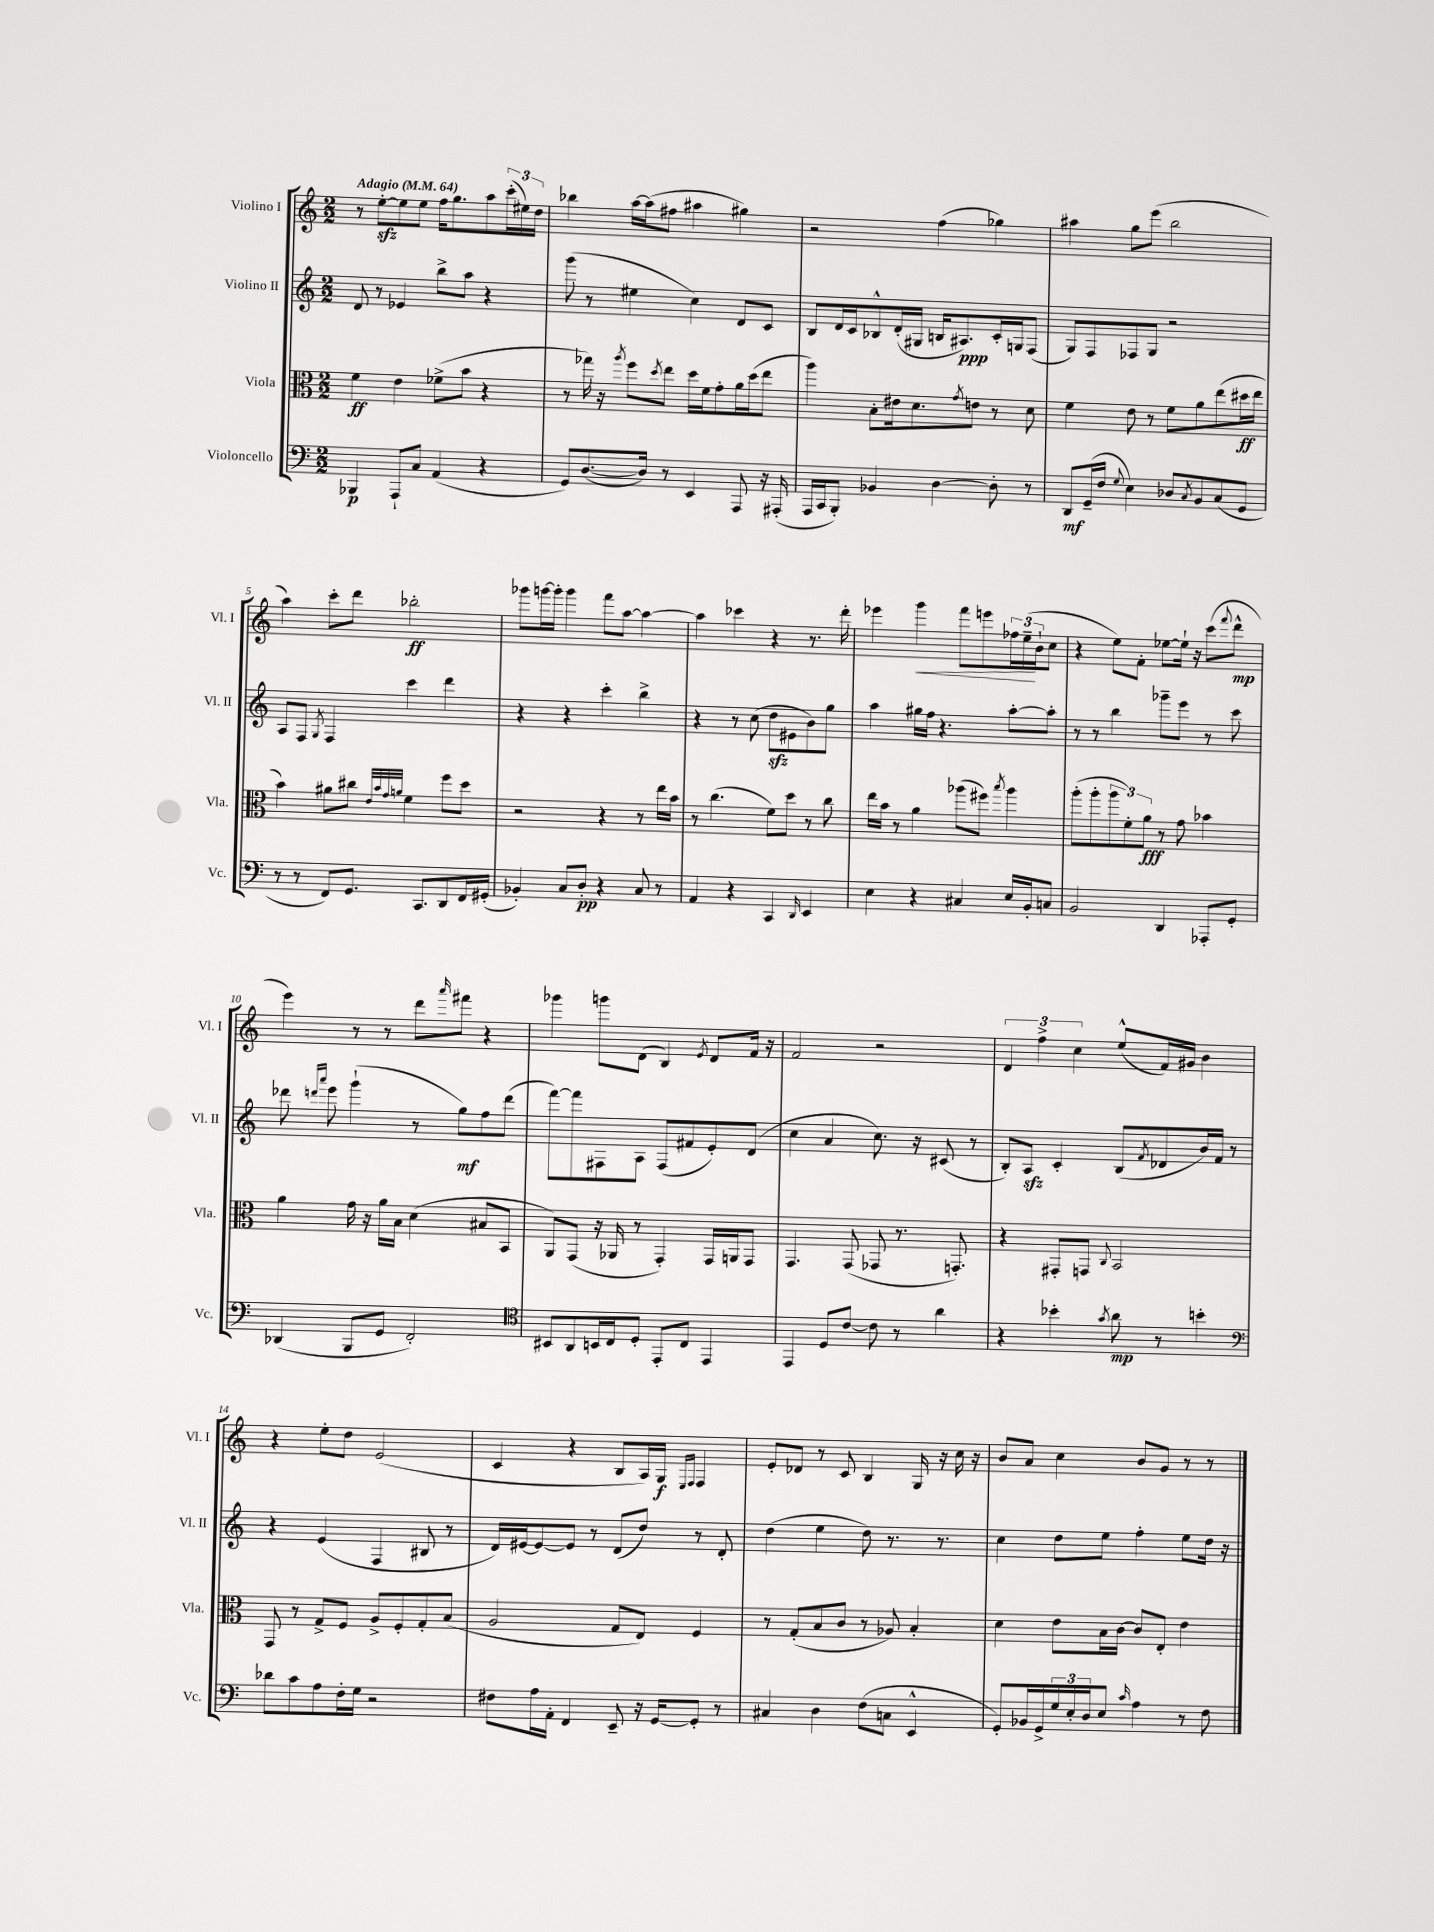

**kern	**kern	**kern	**kern
*staff4	*staff3	*staff2	*staff1
*clefF4	*clefC3	*clefG2	*clefG2
*k[]	*k[]	*k[]	*k[]
*M2/2	*M2/2	*M2/2	*M2/2
*MM64	*MM64	*MM64	*MM64
4BBB-/	4f\	8d/	8r
.	.	8r	[8ee'\L
8AAA`/L	4e\	4e-/	8ee\]
8C/J	.	.	8ee\J
(4AA/	(8f-^\L	8bb^\L	16ff\LK
.	.	.	8.gg\
.	8b\J	8aa\J	.
4r	4r	4r	8aa\
.	.	.	(24ccc'\L
.	.	.	24ee#\)
.	.	.	24dd\JJ
=	=	=	=
8GG/L)	8r	(8ggg\	4bb-\
([8.D/	16gg-\)	8r	.
.	16r	.	.
.	8qaa/	.	.
.	8ff\L	4ee#\	[16aa\LL
16D/]Jk)	.	.	(16aa\]J
.	8qdd/	.	.
8r	8ee\J	.	8ff#\J
4EE/	16dd\LL	4cc\)	4aa#\
.	16f\J	.	.
.	8g'\	.	.
8AAA/	16a\L	8d/L	4gg#\)
.	(16dd\J	.	.
16r	8ee\J	8c/J	.
(16AAA#'/	.	.	.
=	=	=	=
16AAA/LL	4aa\)	8B/L	2r
16CC/J	.	.	.
8BBB'/J)	.	16d/L	.
.	.	16c/J	.
4BB-/	8B'\L	8B-^^/	.
.	16e#\k	(16d'/L	.
.	8.d\	16G#/JJ	.
[4D\	.	16B/LK	(4ff\
.	.	8.A#/)	.
.	8qg/	.	.
.	8e\J	.	.
8D'\]	8r	16c'/L	4gg-\)
.	.	16G/J	.
8r	8d\	(8F/J	.
=	=	=	=
8DD/L	4f\	8G/L)	4aa#\
(16GG~/L	.	8F/	.
16F/JJ	.	.	.
8qqG/	.	.	.
4E\)	8e\	8F-/	8gg\L
.	8r	8G/J	(8eee\J
8D-/L	8f\L	2r	2bb\
8qC/	.	.	.
8BB/	8a\	.	.
(8C/	(8ee\	.	.
8GG/J	16dd#\L	.	.
.	16ee\JJ	.	.
=	=	=	=
8r	4b\)	8A/L	4aa\)
8r	.	8F/J	.
.	.	8qG/	.
8FF/L)	8a#\L	4F/	8ccc'\L
8.GG/J	8cc#\J	.	8ddd\J
.	32qqe/LLL	.	.
.	32qqb/	.	.
.	32qqg/	.	.
.	32qqa/JJJ	.	.
.	4f\	4ccc\	2bb-'\
8.CC/L	.	.	.
8DD/	8ff\L	4ddd\	.
16FF/L	8dd\J	.	.
(16GG#'/JJ	.	.	.
=	=	=	=
4BB-'/)	2r	4r	8ggg-\L
.	.	.	[16ggg\L
.	.	.	16ggg'\]JJ
8C/L	.	4r	4ggg\
8D'/J	.	.	.
4r	4r	4ccc'\	8fff\L
.	.	.	[8aa\J
8C/	8r	4bb^\	4aa\_
8r	16ee\LL	.	.
.	16b\JJ	.	.
=	=	=	=
4AA/	8r	4r	4aa\]
.	(4.cc\	.	.
4r	.	8r	4ccc-\
.	.	(8cc\	.
4CC/	8f\L)	8dd\L	4r
.	8dd\J	8e#\	.
16qqDD/	.	.	.
4EE/	8r	8b\)	8.r
.	8cc\	8gg\J	.
.	.	.	16ddd'\
=	=	=	=
4E\	16ee\LL	4aa\	4eee-\
.	16b\JJ	.	.
.	8r	.	.
4r	4a\	16gg#\LL	4ggg\
.	.	16ff\JJ	.
.	.	4.r	.
4C#/	(8aa-\L	.	8fff\L
.	8ff#\J)	.	8eee\
.	8qbb/	.	.
16E/LL	4aa-\	[8aa'\L	24ff-\L
.	.	.	(24ee~\
16BB'/J	.	.	.
.	.	.	24b`\J
8C/J	.	8aa'\]J	8cc\J
=	=	=	=
2BB/	(8aa'\L	8r	4r
.	8aa'\	8r	.
.	12aa\	4bb\	8ee\L)
.	12f'\)	.	.
.	.	.	8f'\J
.	12a\J	.	.
4DD/	8r	8ggg-~\L	[8ee-\L
.	8g\	8eee\J	16ee-`\]Jk
.	.	.	16r
8AAA-'/L	4b-\	8r	(8ccc\L
.	.	.	8qqfff/
8GG'/J	.	8ccc\	8ddd^^\J
=	=	=	=
(4DD-/	4a\	8ddd-\	4eee\)
.	.	16qqddd/LL	.
.	.	16qqaaa/JJ	.
.	.	8eee\	.
8BBB/L	16g\	(4ggg`\	8r
.	16r	.	.
8GG/J	16a\LL	.	8r
.	16B\JJ	.	.
2FF'/)	(4d\	8r	8ddd\L
.	.	.	16qqaaa/
.	.	8gg\L)	8fff#\J
.	8B#/L	8ff\	4r
.	8BB/J	(8ddd\J	.
=	=	=	=
*clefC4	*	*	*
8BB#/L	8AA/L)	[8fff\L)	4ggg-\
8AA/	(8GG/J	8fff\]	.
16BB/L	16r	8F#\	8ggg\L
16C/J	16AA-/	.	.
8D'/J	8r	8A\J	(8d\J
8EE'/L	4GG'/)	(8F#/L	4B/)
8C/J	.	8f#/	.
.	.	.	8qe/
4EE/	16GG/LL	8e'/)	8d/L
.	16AA/J	.	.
.	8GG/J	(8d/J	16f/Jk
.	.	.	16r
=	=	=	=
4EE/	4.GG/	4cc\	2f/
8D/L	.	4a/	.
[8c/J	(8GG/	.	.
8c\]	8GG-/	8.cc\)	2r
8r	8.r	.	.
.	.	16r	.
4a\	.	(8c#/	.
.	8.GG'/)	.	.
.	.	8r	.
=	=	=	=
4r	4r	8B'/L)	6d/
.	.	8A/J	.
.	.	.	6ff^\
4b-'\	8GG#'/L	4c'/	.
.	.	.	6cc\
.	8GG/J	.	.
8qg/	8qqC/	.	.
8a\	2BB/	(8B/L	(8ee^^/L
.	.	8qf/	.
8r	.	8d-/	16f/L)
.	.	.	16g#/JJ
4b'\	.	16b/L)	4b\
.	.	16f/JJ	.
.	.	8r	.
=	=	=	=
*clefF4	*	*	*
8d-\L	8GG/	4r	4r
8c\	8r	.	.
8A\	8G^/L	(4e/	8ee'\L
16F'\L	8F/J	.	8dd\J
16G\JJ	.	.	.
2r	8A^/L	4F/	(2e/
.	8F'/	.	.
.	8G'/	8B#/	.
.	(8B/J	8r	.
=	=	=	=
8F#\L	2A/	16d/LL)	4c/
.	.	[16e#/J	.
16A\L	.	8e#/_	.
16AA'\JJ	.	.	.
4FF/	.	8e#/]J	4r
.	.	8r	.
8EE~/	8G/L	(8d/L	8B/L
16r	8E/J)	8dd/J)	16A/L)
[16GG/LK	.	.	16G/JJ
.	.	.	16qqE/LL
.	.	.	16qqF/JJ
8GG'/]J	4F/	8r	4F/
8r	.	8d'/	.
=	=	=	=
4C#/	8r	(4dd\	8e'/L
.	(8G'/L	.	8d-/J
4D\	8B/	4ee\	8r
.	8c/J	.	8c/
(8F\L	8r	8dd\)	4B/
8C\J	8A-/)	8.r	.
4EE^^/	4B'/	.	16G/
.	.	8.r	16r
.	.	.	16cc\
.	.	.	16r
=	=	=	=
8GG'/L)	4d\	4cc\	8b/L
16BB-/L	.	.	8a/J
16GG^/	.	.	.
24G/	8e\L	8dd\L	4cc\
24E'/	.	.	.
24D/J	.	.	.
8E/J	16B\L	8ee\J	.
.	[16c\JJ	.	.
16qqc/	.	.	.
4A\	8c/]L	4ff'\	8b/L
.	8E'/J	.	8g/J
8r	4e\	8ee\L	8r
8F\	.	16dd\Jk	8r
.	.	16r	.
==	==	==	==
*-	*-	*-	*-
